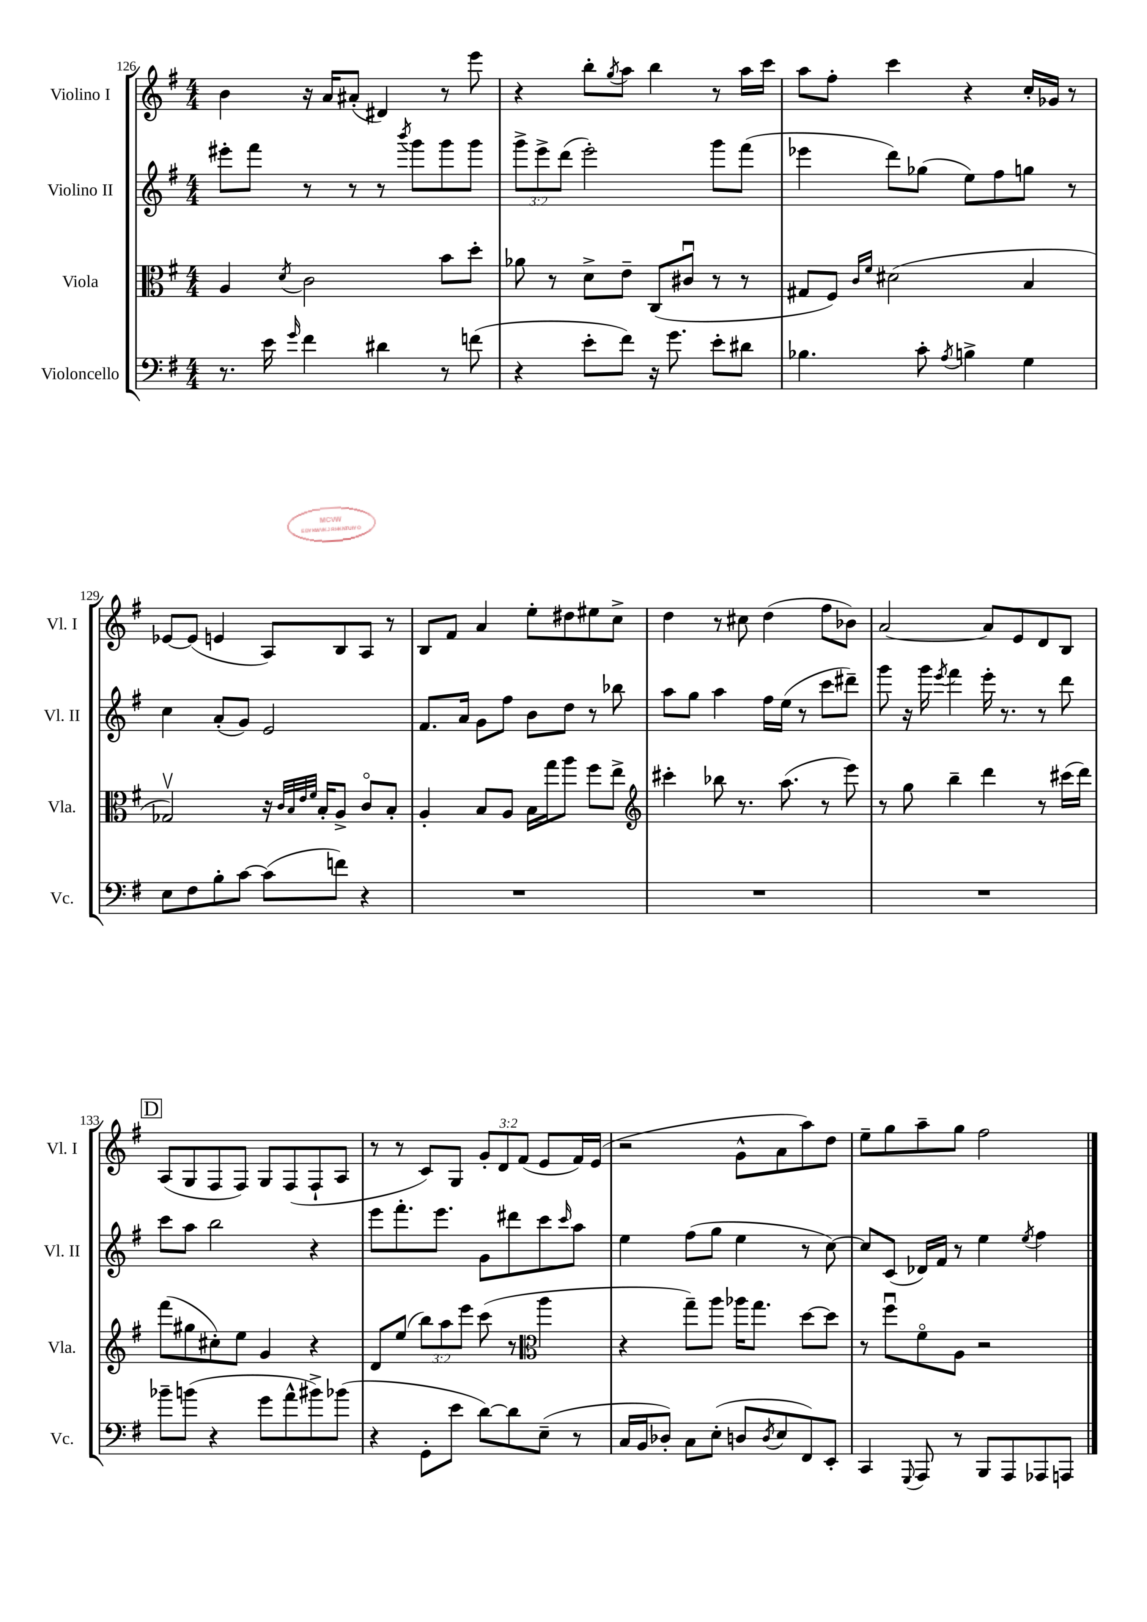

**kern	**kern	**kern	**kern
*staff4	*staff3	*staff2	*staff1
*clefF4	*clefC3	*clefG2	*clefG2
*k[f#]	*k[f#]	*k[f#]	*k[f#]
*M4/4	*M4/4	*M4/4	*M4/4
8.r	4A	8eee#'	4b
.	.	8fff#	.
16e	.	.	.
16qqg	8qd	.	.
4f#	2c	8r	16r
.	.	.	16a
.	.	8r	(8a#'
4d#	.	8r	4d#)
.	.	8qbbb	.
.	.	8ggg	.
8r	8b	8ggg	8r
(8f	8dd'	8ggg	8eee
=	=	=	=
4r	8a-	12ggg^	4r
.	.	12eee^	.
.	8r	.	.
.	.	(12ddd	.
8e'	8d^	2eee')	8bb'
.	.	.	8qgg
8f#)	8e~	.	8aa
16r	(8C	.	4bb
8.g	.	.	.
.	8c#u	.	.
8e'	8r	8ggg	8r
8d#	8r	(8fff#	16aa
.	.	.	16ccc
=	=	=	=
4.B-	8G#	4eee-	8aa
.	8F#)	.	8ff#'
.	16qqc	.	.
.	16qqf#	.	.
.	(2d#	8ddd)	4ccc
8c'	.	(8gg-	.
8qA	.	.	.
4B^	.	8ee)	4r
.	.	8ff#	.
4G	4B	8gg	16cc'
.	.	.	16g-
.	.	8r	8r
=	=	=	=
8E	2G-v)	4cc	[8e-
8F#	.	.	(8e-]
8B'	.	(8a'	4e
[8c	.	8g)	.
(8c]	16r	2e	8A)
.	32qqc	.	.
.	32qqB	.	.
.	32qqe	.	.
.	32qqf#	.	.
.	16B'	.	.
8f)	8A^	.	8B
4r	8co	.	8A
.	8B'	.	8r
=	=	=	=
1r	4A'	8.f#	8B
.	.	.	8f#
.	.	16a	.
.	8B	8g	4a
.	8A	8ff#	.
.	16B	8b	8ee'
.	16gg	.	.
.	8aa	8dd	8dd#
.	8ff#	8r	8ee#
.	8ee^	8bb-	8cc^
=	=	=	=
*	*clefG2	*	*
1r	4ccc#'	8aa	4dd
.	.	8gg	.
.	8bb-	4aa	8r
.	8.r	.	8cc#
.	.	16ff#	(4dd
.	(8.aa	(16ee	.
.	.	8r	.
.	8r	8ccc	8ff#
.	8eee)	8ddd#~)	8b-)
=	=	=	=
1r	8r	8ggg	[2a
.	8gg	16r	.
.	.	16ggg	.
.	.	8qeee	.
.	4bb~	4fff#	.
.	4ddd	16eee'	8a]
.	.	8.r	.
.	.	.	8e
.	8r	8r	8d
.	(16ccc#	8ddd	8B
.	16ddd)	.	.
=	=	=	=
8b-~	(8fff#	8ccc	(8A
(8b	8gg#	8aa	8G
4r	8cc#')	2bb	8F#
.	8ee	.	8F#)
8g	4g	.	8G
8a^^	.	.	(8F#
8b#^)	4r	4r	8F#`
(8b-	.	.	8A
=	=	=	=
4r	8d	8eee	8r
.	(8ee	8.fff#'	8r
8GG'	12bb)	.	8c)
.	.	8.eee	.
.	12aa	.	.
8e	.	.	8G
.	12eee	.	.
[8d)	(8ccc	8g	12g'
.	.	.	12d
8d]	8r	8ddd#	.
.	.	.	(12f#
*	*clefC3	*	*
(8E~	4aa	8ccc	8e
.	.	16qqccc	.
8r	.	8aa	16f#)
.	.	.	(16e
=	=	=	=
16C	4r	4ee	2r
16BB	.	.	.
8D-')	.	.	.
8C	8gg~)	(8ff#	.
(8E'	8aa	8gg	.
8D	16aa-	4ee	8g^^
.	8.gg	.	.
8qD	.	.	.
8E	.	.	8a
8FF#)	[8dd	8r	8aa)
8EE'	8dd]	[8cc)	8dd
=	=	=	=
4CC	8r	8cc]	8ee~
.	8ff#u	(8c	8gg
8qqGGG	.	.	.
8AAA	8f#o	16d-)	8aa~
.	.	16f#	.
8r	8A	8r	8gg
8BBB	2r	4ee	2ff#
8AAA	.	.	.
.	.	8qee	.
8AAA-	.	4ff#	.
8AAA	.	.	.
==	==	==	==
*-	*-	*-	*-
